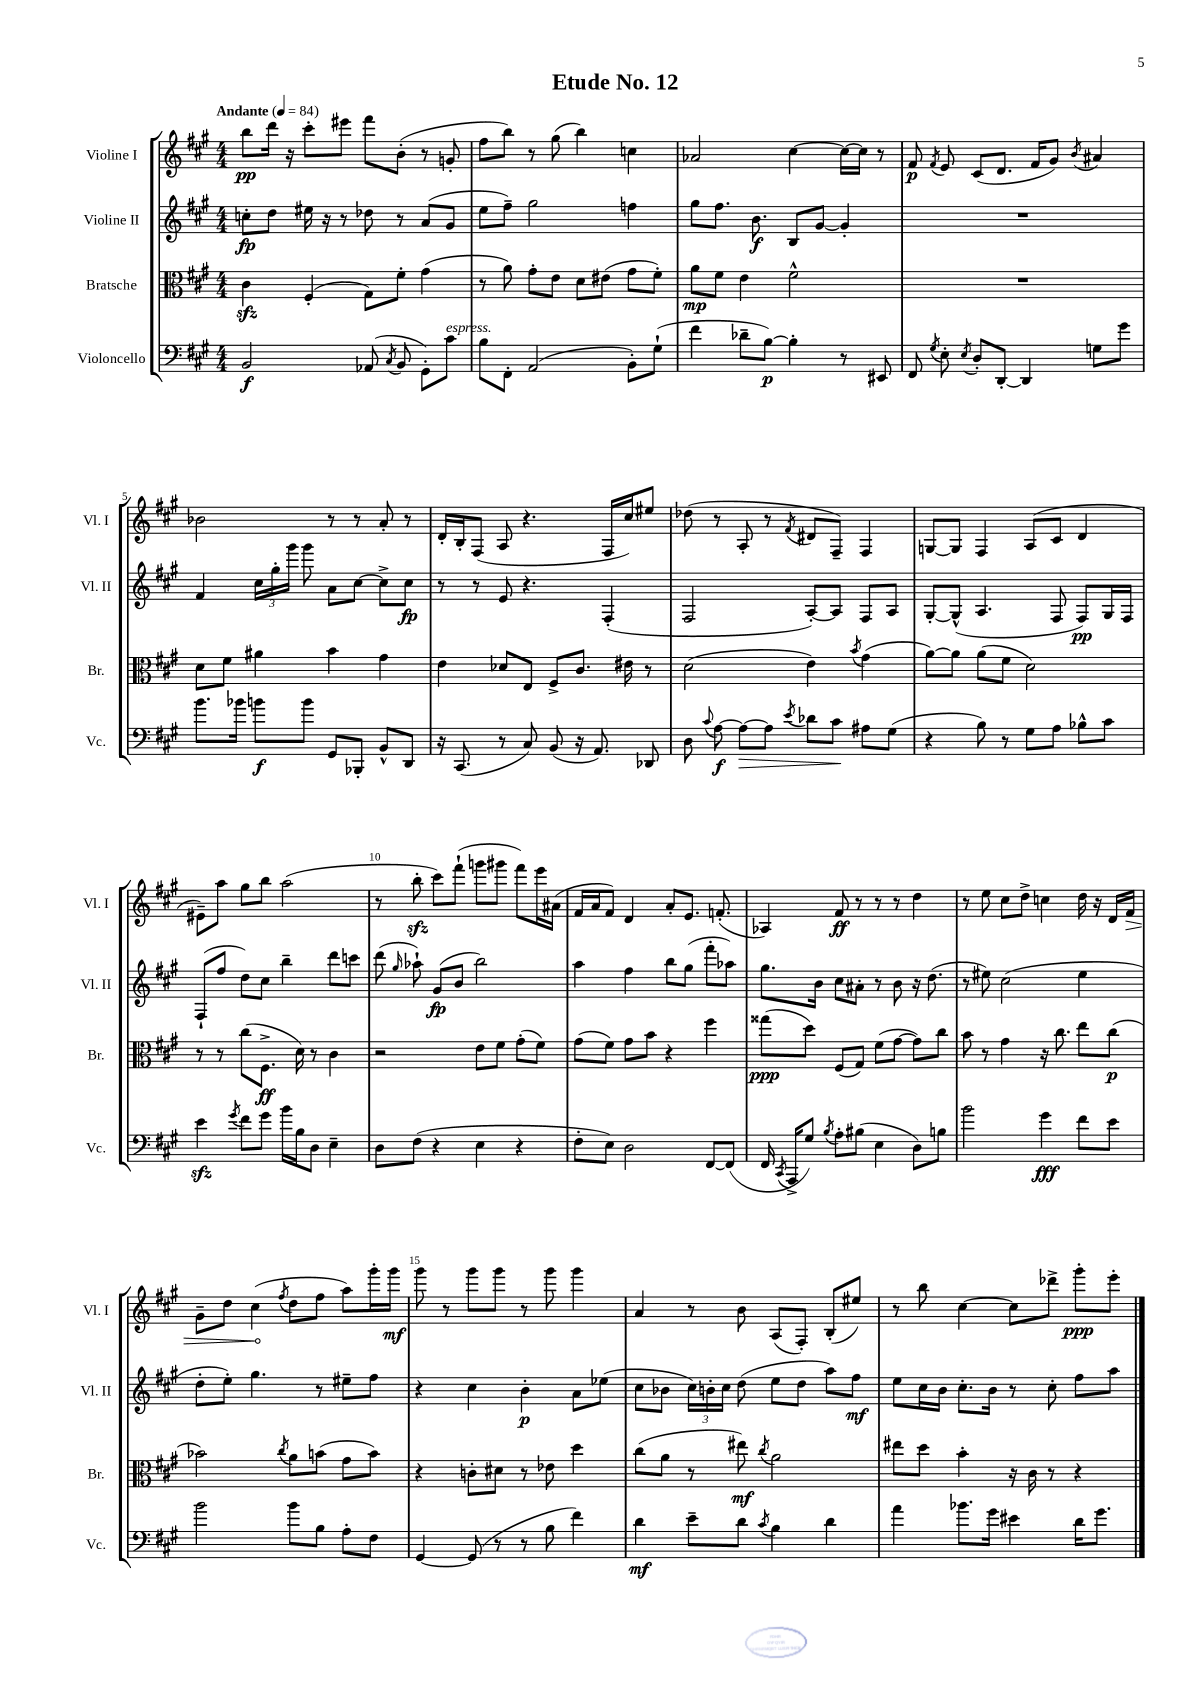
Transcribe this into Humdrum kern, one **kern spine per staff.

**kern	**kern	**kern	**kern
*staff4	*staff3	*staff2	*staff1
*clefF4	*clefC3	*clefG2	*clefG2
*k[f#c#g#]	*k[f#c#g#]	*k[f#c#g#]	*k[f#c#g#]
*M4/4	*M4/4	*M4/4	*M4/4
*MM84	*MM84	*MM84	*MM84
2BB/	4c#\	8cc'\L	8bb\L
.	.	8dd\J	16ddd\Jk
.	.	.	16r
.	(4F#'/	16ee#\	8ccc#'\L
.	.	16r	.
.	.	8r	8eee#\J
(8AA-/	8G#\L)	8dd-\	8fff#\L
8qC#/	.	.	.
8BB/	8f#'\J	8r	(8b'\J
8GG#'\L)	(4g#\	(8a/L	8r
8c#\J	.	8g#/J	8g'/
=	=	=	=
8B\L	8r	8ee\L	8ff#\L
8FF#'\J	8a\)	8ff#~\J)	8bb\J)
(2AA/	8g#'\L	2gg#\	8r
.	8e\J	.	(8gg#\
.	8d\L	.	4bb\)
.	(8e#\J	.	.
8BB'\L)	8g#\L	4ff\	4cc\
(8G#`\J	8f#'\J)	.	.
=	=	=	=
4f#\	8a\L	8gg#\L	2a-/
.	8f#\J	8.ff#\J	.
8d-~\L	4e\	.	.
.	.	8.b\	.
[8B\J)	.	.	.
4B'\]	2f#^^\	8B/L	[4cc#\
.	.	[8g#/J	.
8r	.	4g#'/]	16cc#\_LL
.	.	.	16cc#\]JJ
8EE#/	.	.	8r
=	=	=	=
8FF#/	1r	1r	8f#/
8qG#/	.	.	8qf#/
8E'\	.	.	8e/
8qE/	.	.	.
8D'/L	.	.	(8c#/L
[8DD'/J	.	.	8.d/J
4DD/]	.	.	.
.	.	.	16f#/LK
.	.	.	8g#/J)
.	.	.	8qb/
8G\L	.	.	4a#/
8g#\J	.	.	.
=	=	=	=
8.b\L	8d\L	4f#/	2b-\
.	8f#\J	.	.
16b-\Jk	.	.	.
8b\L	4a#\	24cc#\LL	.
.	.	24gg#'\	.
.	.	24ggg#\JJ	.
8b\J	.	8ggg#\	.
8GG#/L	4b\	8a\L	8r
8BBB-'/J	.	[8cc#\J	8r
8BB^^/L	4g#\	8cc#^\]L	8a'/
8DD/J	.	8cc#\J	8r
=	=	=	=
16r	4e\	8r	16d'/LL
(8.CC#/	.	.	16B'/J
.	.	8r	(8F#/J
8r	8d-/L	8e/	8A/
8C#/)	8E/J	4.r	4.r
(8BB/	8F#^/L	.	.
16r	8.c#/J	.	.
8.AA/)	.	.	.
.	.	(4F#'/	16F#/LL
.	16e#\	.	16cc#/J)
8DD-/	8r	.	8ee#/J
=	=	=	=
8D\	(2d\	2F#/	(8dd-\
8qqc#/	.	.	.
[8A\	.	.	8r
8A\_L	.	.	8A'/
8A\]J	.	.	8r
8qe/	.	.	8qf#/
8d-\L	4e\)	[8A'/L)	8d#/L
8c#\J	.	8A/]J	8F#~/J)
.	8qb/	.	.
8A#\L	(4g#\	8F#/L	4F#/
(8G#\J	.	8A/J	.
=	=	=	=
4r	[8a\L)	[8G#'/L	[8G/L
.	8a\]J	(8G#^^/]J	8G/]J
8B\)	(8a\L	4.A/	4F#/
8r	8f#\J	.	.
8G#\L	2d\)	.	(8A/L
8A\J	.	8F#/	8c#/J
8B-^^\L	.	8F#/L)	4d/
8c#\J	.	16G#/L	.
.	.	16F#/JJ	.
=	=	=	=
4e\	8r	(8F#`/L	8e#~\L)
.	8r	8ff#/J	8aa\J
8qg#/	.	.	.
8f#\L	(8cc#\L	8dd\L)	8gg#\L
8g#\J	8.F#^\J	8cc#\J	8bb\J
16b\LL	.	4bb~\	(2aa\
16B\J	16d\)	.	.
8D\J	8r	.	.
4E~\	4c#\	8ddd\L	.
.	.	8ccc\J	.
=	=	=	=
8D\L	2r	(8ddd\	8r
.	.	16qqgg#/	.
(8F#\J	.	8aa-`\)	8bb'\
4r	.	(8g#/L	8ccc#\L)
.	.	8b/J	(8fff#`\J
4E\	8e\L	2bb\)	8ggg\L
.	8f#\J	.	8ggg#\J
4r	(8g#'\L	.	8fff#\L)
.	8f#\J)	.	16eee\L
.	.	.	(16a#\JJ
=	=	=	=
8F#'\L	(8g#\L	4aa\	16f#/LL
.	.	.	16a/J
8E\J)	8f#\J)	.	8f#/J)
2D\	8g#\L	4ff#\	4d/
.	8b\J	.	.
.	4r	8bb\L	8a'/L
.	.	(8gg#\J	8.e/J
[8FF#/L	4ff#\	8fff#'\L	.
.	.	.	(8.f'/
(8FF#/]J	.	8aa-\J)	.
=	=	=	=
16FF#/	(8gg##\L	8.gg#\L	4A-/)
8qCC#/	.	.	.
16AAA^/LK	.	.	.
8G#/J)	8dd\J)	.	.
.	.	16b\Jk	.
8qB/	.	.	.
8A'\L	(8F#/L	8cc#\L	8f#/
(8B#\J	8G#/J)	8a#'\J	8r
4E\	(8f#\L	8r	8r
.	[8g#\J	8b\	8r
8D\L)	8g#\]L)	16r	4dd\
.	.	(8.dd\	.
8B\J	8cc#\J	.	.
=	=	=	=
2b\	8b\	8r	8r
.	8r	8ee#\)	8ee\
.	4g#\	(2cc#\	8cc#\L
.	.	.	8dd^\J
4g#\	16r	.	4cc\
.	8.cc#\	.	.
8f#\L	8ee\L	4ee#\	16dd\
.	.	.	16r
8e\J	(8cc#\J	.	16d/LL
.	.	.	16f#/JJ
=	=	=	=
2b\	2b-\)	8dd'\L	8g#~\L
.	.	8ee'\J)	8dd\J
.	.	4.gg#\	(4cc#\
.	8qcc#/	.	8qff#/
8b\L	8a\L	.	8dd\L
8B\J	(8b\J	8r	8ff#\J
8A'\L	8g#\L	8ee#~\L	8aa\L)
8F#\J	8b\J)	8ff#\J	16ggg#'\L
.	.	.	16ggg#\JJ
=	=	=	=
[4GG#/	4r	4r	8ggg#\
.	.	.	8r
(8GG#/]	8c'\L	4cc#\	8ggg#\L
8r	8d#\J	.	8ggg#\J
8r	8r	4b'\	8r
8B\	8e-\	.	8ggg#\
4f#\)	4dd\	8a\L	4ggg#\
.	.	(8ee-\J	.
=	=	=	=
4d\	(8cc#\L	8cc#\L	4a/
.	8a\J	8b-\J	.
8e~\L	8r	24cc#\LL)	8r
.	.	24b'\	.
.	.	24cc#\JJ	.
8d\J	8ee#\)	(8dd\	8b\
8qc#/	8qcc#/	.	.
4B\	2a\	8ee\L	(8A/L
.	.	8dd\J	8F#'/J)
4d\	.	8aa\L)	(8B'/L
.	.	8ff#\J	8ee#/J)
=	=	=	=
4a\	8ee#\L	8ee\L	8r
.	8dd\J	16cc#\L	8bb\
.	.	16b\JJ	.
8.b-\L	4b'\	8.cc#'\L	[4cc#\
16g#\Jk	.	16b\Jk	.
4e#\	16r	8r	8cc#\]L
.	16c#\	.	.
.	8r	8cc#'\	8ddd-^\J
16d\LK	4r	8ff#\L	8ggg#'\L
8.g#\J	.	.	.
.	.	8aa\J	8eee'\J
==	==	==	==
*-	*-	*-	*-
